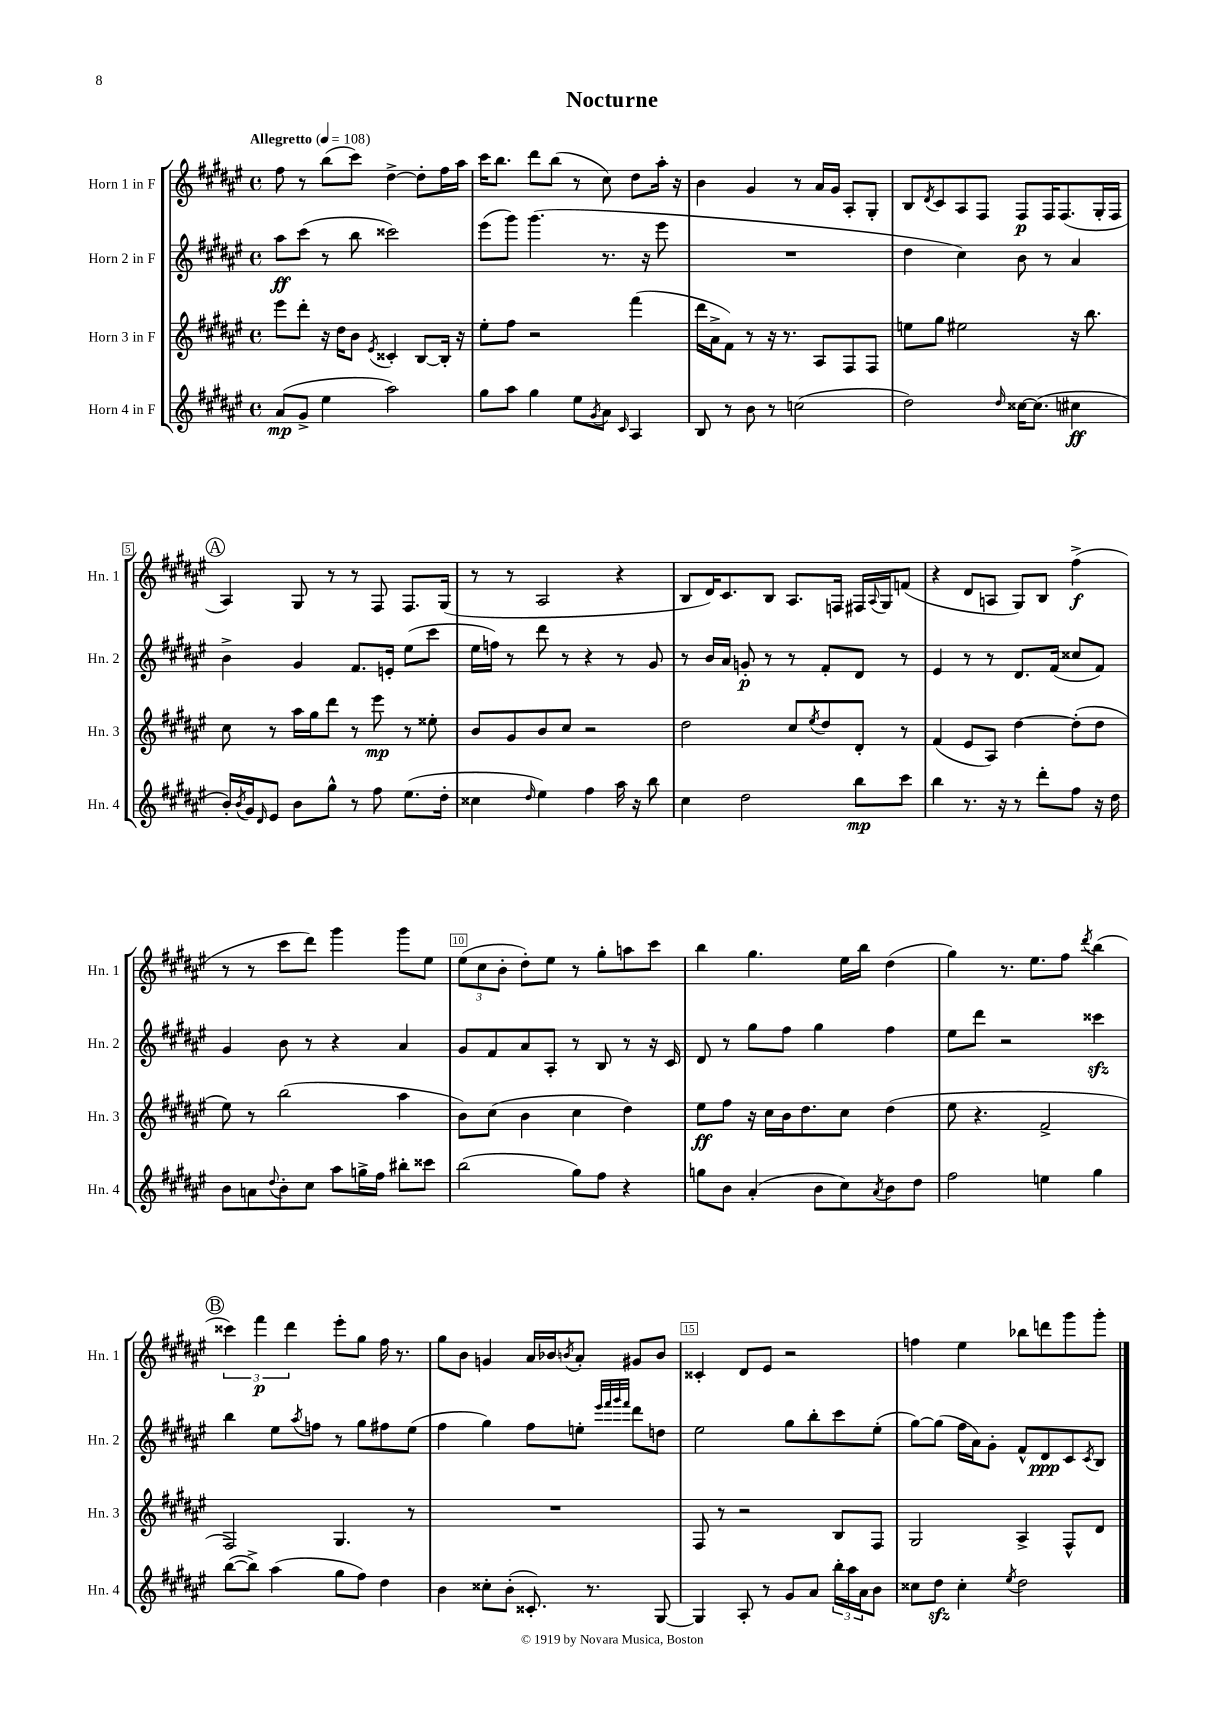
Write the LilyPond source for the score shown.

\header { title = "Nocturne" }
<<
\new StaffGroup <<
\new Staff = "s0" \with { instrumentName = "Horn 1 in F" shortInstrumentName = "Hn. 1" } {
    \clef treble \key fis \major \defaultTimeSignature \time 4/4 \tempo "Allegretto" 4 = 108
    fis''8 r8 b''8( cis'''8) dis''4~-> dis''8-. fis''16 ais''16 |
    cis'''16 b''8. dis'''8 b''8( r8 cis''8) dis''8 ais''16-. r16 |
    b'4 gis'4 r8 ais'16 gis'16 ais8-. gis8-. |
    b8 \acciaccatura { dis'8 } cis'8 ais8 fis8 fis8\p fis16 fis8.( gis16-. fis16 |
    \mark \markup { \circle "A" } ais4) gis8 r8 r8 fis8 fis8. gis16( |
    r8 r8 ais2 r4 |
    b8 dis'16) cis'8. b8 ais8. f16 fis16 \appoggiatura { ais8 } gis16 f'8( |
    r4 dis'8 a8 gis8) b8 fis''4->\f( |
    r8 r8 cis'''8 dis'''8) gis'''4 gis'''8 eis''8 |
    \tuplet 3/2 { eis''8( cis''8 b'8-. } dis''8-.) eis''8 r8 gis''8-. a''8 cis'''8 |
    b''4 gis''4. eis''16 b''16 dis''4( |
    gis''4) r8. eis''8. fis''8 \acciaccatura { dis'''8 } b''4( |
    \mark \markup { \circle "B" } \tuplet 3/2 { cisis'''4) fis'''4\p dis'''4 } eis'''8-. gis''8 fis''16 r8. |
    gis''8 b'8 g'4 ais'16 bes'16 \acciaccatura { b'8 } ais'8-. gis'8 b'8 |
    cisis'4-. dis'8 eis'8 r2 |
    f''4 eis''4 bes''8 d'''8 gis'''8 gis'''8-. \bar "|." |
}
\new Staff = "s1" \with { instrumentName = "Horn 2 in F" shortInstrumentName = "Hn. 2" } {
    \clef treble \key fis \major \defaultTimeSignature \time 4/4
    ais''8\ff cis'''8( r8 b''8 cisis'''2) |
    eis'''8( gis'''8) gis'''4.( r8. r16 eis'''8 |
    R1 |
    dis''4 cis''4) b'8 r8 ais'4 |
    \mark \markup { \circle "A" } b'4-> gis'4 fis'8. e'16-. eis''8( cis'''8 |
    eis''16 f''16) r8 dis'''8 r8 r4 r8 gis'8 |
    r8 b'16 ais'16 g'8-.\p r8 r8 fis'8-. dis'8 r8 |
    eis'4 r8 r8 dis'8. fis'16( cisis''8 fis'8) |
    gis'4 b'8 r8 r4 ais'4 |
    gis'8 fis'8 ais'8 ais8-. r8 b8 r8 r16 cis'16 |
    dis'8 r8 gis''8 fis''8 gis''4 fis''4 |
    eis''8 dis'''8 r2 cisis'''4\sfz |
    \mark \markup { \circle "B" } b''4 eis''8 \acciaccatura { ais''8 } f''8 r8 gis''8 fis''8 eis''8( |
    fis''4 gis''4) fis''8 e''8-. \grace { eis'''32 fis'''32 gis'''32 fis'''32 } dis'''8 d''8 |
    eis''2 gis''8 b''8-. cis'''8 eis''8-.( |
    gis''8~) gis''8( fis''16 ais'16) gis'8-. fis'8-^ dis'8\ppp cis'8 \acciaccatura { cis'8 } b8 \bar "|." |
}
\new Staff = "s2" \with { instrumentName = "Horn 3 in F" shortInstrumentName = "Hn. 3" } {
    \clef treble \key fis \major \defaultTimeSignature \time 4/4
    eis'''8 dis'''8-. r16 dis''16 b'8 \acciaccatura { eis'8 } cisis'4-. b8~ b16-. r16 |
    eis''8-. fis''8 r2 fis'''4( |
    dis'''16 ais'16-> fis'8) r8 r16 r8. ais8 fis8 fis8 |
    e''8 gis''8 eis''2 r16 b''8. |
    \mark \markup { \circle "A" } cis''8 r8 ais''16 gis''16 dis'''8 r8 eis'''8\mp r8 eisis''8-. |
    b'8 gis'8 b'8 cis''8 r2 |
    dis''2 cis''8 \acciaccatura { eis''8 } dis''8 dis'8-. r8 |
    fis'4( eis'8 ais8) dis''4~ dis''8-.( dis''8 |
    eis''8) r8 b''2( ais''4 |
    b'8) cis''8( b'4 cis''4 dis''4) |
    eis''8\ff fis''8 r16 cis''16 b'16 dis''8. cis''8 dis''4( |
    eis''8 r4. fis'2-> |
    \mark \markup { \circle "B" } fis2) gis4. r8 |
    R1 |
    fis8 r8 r2 b8 fis8 |
    gis2 ais4-> fis8-^ dis'8 \bar "|." |
}
\new Staff = "s3" \with { instrumentName = "Horn 4 in F" shortInstrumentName = "Hn. 4" } {
    \clef treble \key fis \major \defaultTimeSignature \time 4/4
    ais'8\mp( gis'8-> eis''4 ais''2) |
    gis''8 ais''8 gis''4 eis''8 \acciaccatura { gis'8 } ais'8 \grace { cis'16 } ais4 |
    b8 r8 b'8 r8 c''2( |
    dis''2) \grace { dis''16 } cisis''16~ cisis''8.( cis''4\ff |
    \mark \markup { \circle "A" } b'16-.) \acciaccatura { b'8 } gis'16 \grace { dis'16 } eis'8 b'8 gis''8-^ r8 fis''8 eis''8.( dis''16-. |
    cisis''4 \grace { dis''16 } eis''4) fis''4 ais''16 r16 b''8 |
    cis''4 dis''2 b''8\mp cis'''8 |
    b''4 r8. r16 r8 dis'''8-. fis''8 r16 dis''16 |
    b'8 a'8 \appoggiatura { dis''8 } b'8-. cis''8 ais''8 g''16-> fis''16 bis''8-. cisis'''8 |
    b''2( gis''8) fis''8 r4 |
    g''8 b'8 ais'4-.( b'8 cis''8) \acciaccatura { ais'8 } b'8 dis''8 |
    fis''2 e''4 gis''4 |
    \mark \markup { \circle "B" } b''8~( b''8->) ais''4( gis''8 fis''8) dis''4 |
    b'4 cisis''8-. b'8-.( cisis'8.-.) r8. gis8~ |
    gis4 ais8-. r8 gis'8 ais'8 \tuplet 3/2 { b''16-. ais''16 ais'16 } b'8 |
    cisis''8 dis''8\sfz cisis''4-. \acciaccatura { eis''8 } dis''2 \bar "|." |
}
>>
>>
\layout { \context { \Score \override BarNumber.break-visibility = ##(#f #t #t) barNumberVisibility = #(every-nth-bar-number-visible 5) \override BarNumber.stencil = #(make-stencil-boxer 0.1 0.3 ly:text-interface::print) } }
